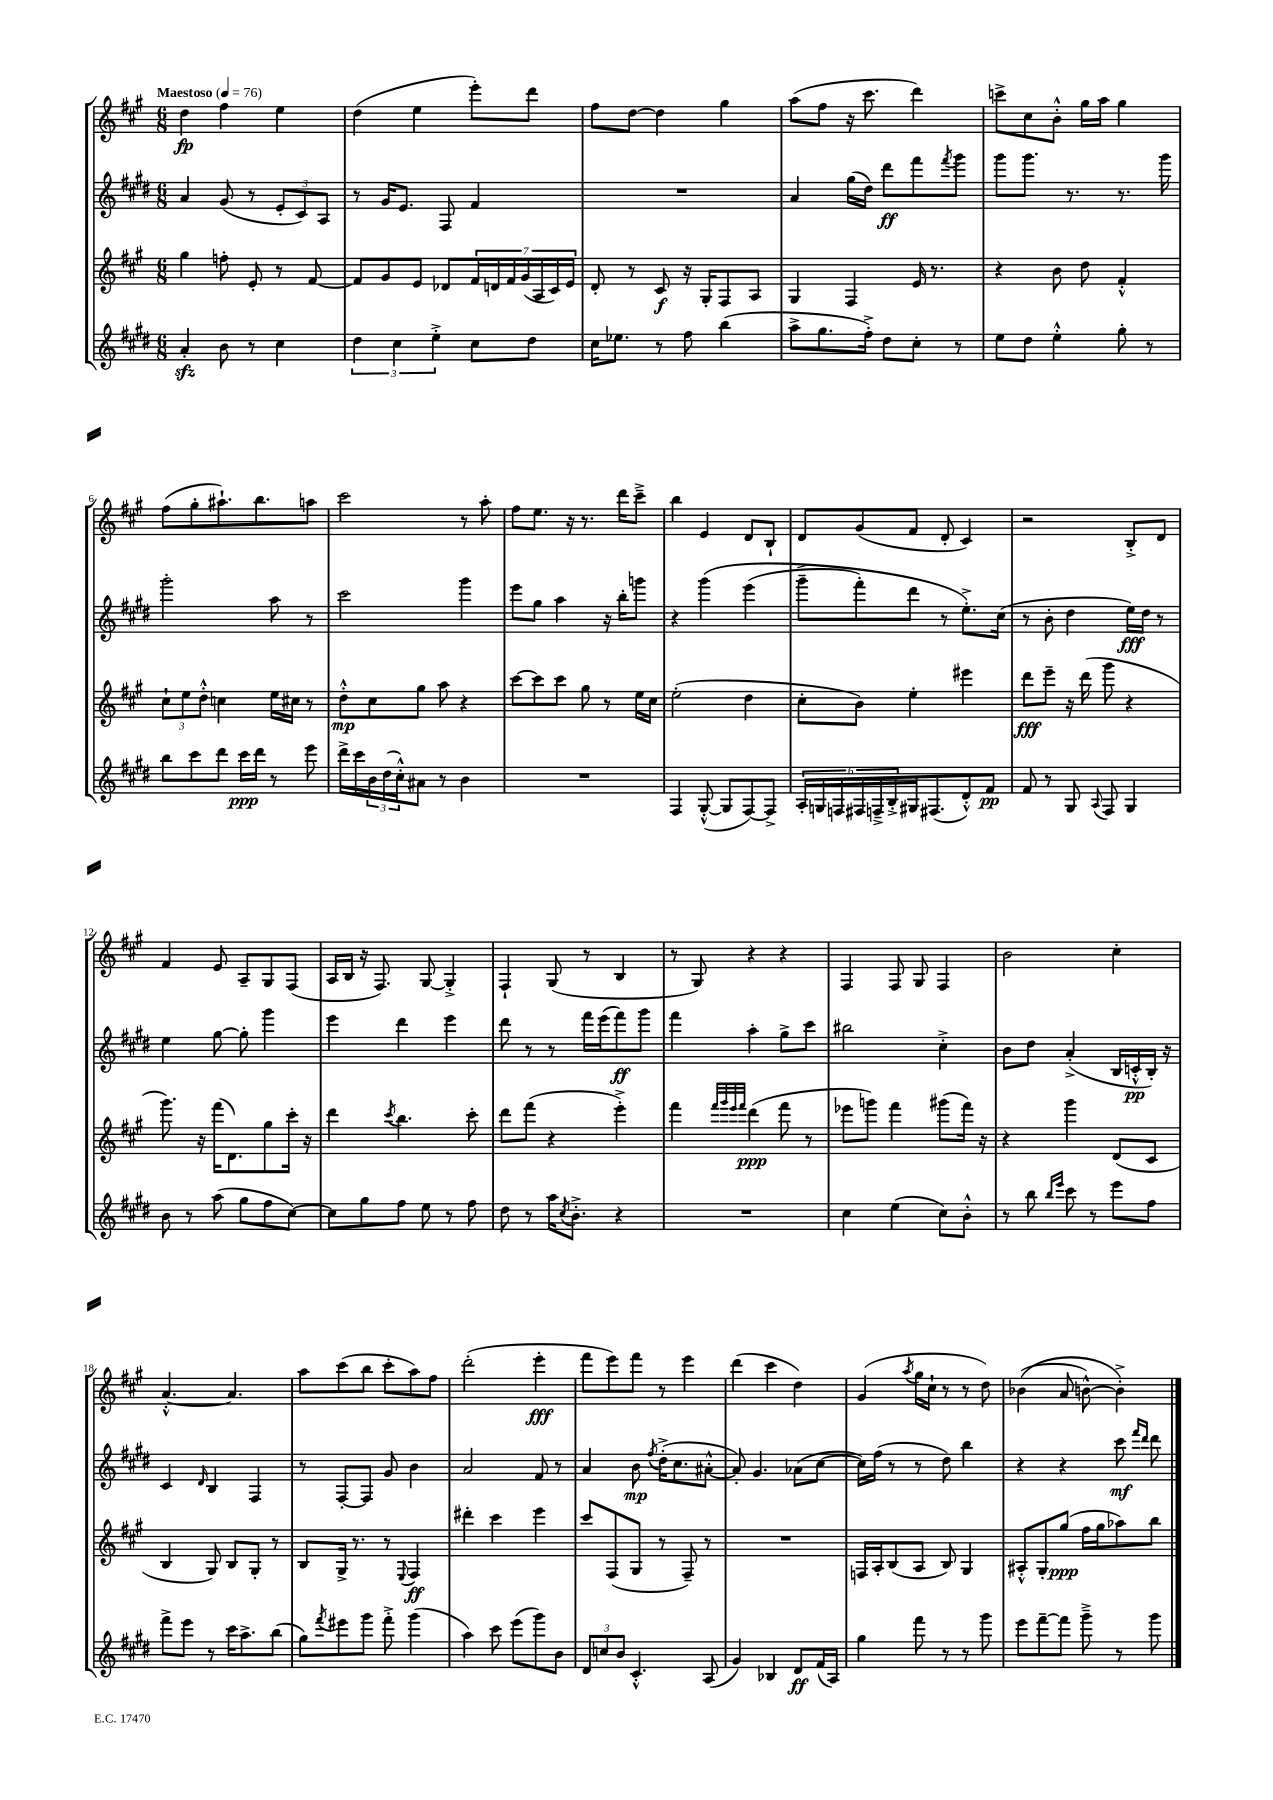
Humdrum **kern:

**kern	**kern	**kern	**kern
*staff4	*staff3	*staff2	*staff1
*clefG2	*clefG2	*clefG2	*clefG2
*k[f#c#g#d#]	*k[f#c#g#]	*k[f#c#g#d#]	*k[f#c#g#]
*M6/8	*M6/8	*M6/8	*M6/8
*MM76	*MM76	*MM76	*MM76
4a'/	4gg#\	4a/	4dd\
8b\	8ff'\	(8g#/	4ff#\
8r	8e'/	8r	.
4cc#\	8r	12e'/L	4ee\
.	.	12c#/)	.
.	[8f#/	.	.
.	.	12A/J	.
=	=	=	=
6dd#\	8f#/]L	8r	(4dd\
.	8g#/	16g#/LK	.
6cc#\	.	.	.
.	.	8.e/J	.
.	8e/J	.	4ee\
6ee'^\	.	.	.
.	8d-/L	8F#/	.
8cc#\L	28f#/L	4f#/	8eee'\L)
.	28d/	.	.
.	28f#/	.	.
.	(28g#/	.	.
8dd#\J	.	.	8ddd\J
.	28A/	.	.
.	28c#/)	.	.
.	28e/JJ	.	.
=	=	=	=
16cc#\LK	8d'/	2.r	8ff#\L
8.ee-\J	.	.	.
.	8r	.	[8dd\J
8r	8c#/	.	4dd\]
8ff#\	16r	.	.
.	16G#'/LK	.	.
(4bb\	8F#/	.	4gg#\
.	8A/J	.	.
=	=	=	=
8aa^\L	4G#/	4a/	(8aa\L
8.gg#\	.	.	8ff#\J
.	4F#/	(16gg#\LL	16r
16ff#'^\Jk)	.	16dd#\JJ)	8.ccc#\
8dd#\L	.	8ddd#\L	.
8cc#'\J	16e/	8fff#\	4ddd\)
.	8.r	.	.
.	.	8qfff#/	.
8r	.	8ggg#\J	.
=	=	=	=
8ee\L	4r	8ggg#\L	8ccc^\L
8dd#\J	.	8.ggg#\J	8cc#\
4ee'^^\	8b\	.	8b'^^\J
.	.	8.r	.
.	8dd\	.	16gg#\LL
.	.	.	16aa\JJ
8gg#'\	4f#'^^/	8.r	4gg#\
8r	.	.	.
.	.	16ggg#\	.
=	=	=	=
8bb\L	12cc#`\L	2ggg#'\	(8ff#\L
.	12ee\	.	.
8ccc#\	.	.	8gg#'\
.	12dd'^^\J	.	.
8ddd#\J	4cc\	.	8.aa#`\)
16ccc#\LL	.	.	.
16ddd#\JJ	.	.	8.bb\
8r	16ee\LL	8aa\	.
.	16cc#\JJ	.	.
8eee\	8r	8r	8aa\J
=	=	=	=
16ddd#^\LL	8dd'^^\L	2ccc#\	2ccc#\
16ccc#\	.	.	.
24b\	8cc#\	.	.
(24dd#\	.	.	.
24cc#'^^\J)	.	.	.
8a#\J	8gg#\J	.	.
8r	8aa\	.	.
4b\	4r	4ggg#\	8r
.	.	.	8aa'\
=	=	=	=
2.r	[8ccc#\L	8eee\L	8ff#\L
.	8ccc#\]	8gg#\J	8.ee\J
.	8ccc#\J	4aa\	.
.	.	.	16r
.	8gg#\	.	8.r
.	8r	16r	.
.	.	16bb'\LK	16ddd\LK
.	16ee\LL	8ggg\J	8ccc#~^\J
.	16cc#\JJ	.	.
=	=	=	=
4F#/	(2ee'\	4r	4bb\
([8G#'^^/	.	&(4ggg#\	4e/
8G#/]L	.	.	.
[8F#/)	4dd\	(4eee\	8d/L
8F#^/]J	.	.	8B`/J
=	=	=	=
24A'/LL	8cc#'\L	8ggg#~^\L	8d/L
24G/	.	.	.
24F/	.	.	.
24F#/	8b\J)	8fff#'\)	(8g#/
24F~^/	.	.	.
24B'^/	.	.	.
16G#/J	4ee'\	8ddd#\J	8f#/J
(8.F#/	.	.	.
.	.	8r	8d'/
8d#'^^/)	4eee#\	8.ee'^\L&)	4c#/)
8f#/J	.	.	.
.	.	(16cc#\Jk	.
=	=	=	=
8f#/	8ddd\L	8r	2r
8r	8eee~\J	8b'\	.
8G#/	16r	4dd#\	.
.	(16ddd\	.	.
8qqA/	.	.	.
8F#/	8ggg#\	.	.
4G#/	4r	16ee\LL)	8B'^/L
.	.	16dd#\JJ	.
.	.	8r	8d/J
=	=	=	=
8b\	8.ggg#\)	4ee\	4f#/
8r	.	.	.
.	16r	.	.
(8aa\	(16fff#\LK	[8gg#\	8e/
.	8.d\)	.	.
8gg#\L	.	8gg#'\]	8A~/L
8ff#\	8gg#\	4ggg#\	8G#/
[8cc#\J)	16ccc#'\Jk	.	(8F#/J
.	16r	.	.
=	=	=	=
8cc#\]L	4ddd\	4eee\	16A/LL
.	.	.	16B/JJ
8gg#\	.	.	16r
.	.	.	8.F#/)
.	8qccc#/	.	.
8ff#\J	4.bb\	4ddd#\	.
8ee\	.	.	[8G#/
8r	.	4eee\	4G#'^/]
8ff#\	8ccc#'\	.	.
=	=	=	=
8dd#\	8ddd\L	8ddd#\	4F#`/
8r	(8fff#\J	8r	.
16aa\LK	4r	8r	(8G#/
8qcc#/	.	.	.
8.b'^\J	.	.	.
.	.	16fff#\LL	8r
.	.	(16eee\J	.
4r	4eee'^\)	8fff#\)	4B/
.	.	8ggg#\J	.
=	=	=	=
2.r	4fff#\	4fff#\	8r
.	.	.	8G#/)
.	32qqfff#/LLL	.	.
.	32qqggg#/	.	.
.	32qqeee/	.	.
.	32qqfff#/JJJ	.	.
.	(4ddd\	4aa'\	4r
.	8fff#\	8gg#^\L	4r
.	8r	8ccc#\J	.
=	=	=	=
4cc#\	8eee-\L	2bb#\	4F#/
.	8ggg\J)	.	.
(4ee\	4fff#\	.	8F#/
.	.	.	8G#/
8cc#\L)	(8ggg#\L	4cc#'^\	4F#/
8b'^^\J	16fff#\Jk)	.	.
.	16r	.	.
=	=	=	=
8r	4r	8b\L	2b\
8bb\	.	8dd#\J	.
16qqbb/LL	.	.	.
16qqeee/JJ	.	.	.
8ccc#\	4ggg#\	(4a'^/	.
8r	.	.	.
8eee\L	(8d/L	16B/LL	4cc#'\
.	.	16c'^^/	.
8ff#\J	8c#/J	16B'/JJ)	.
.	.	16r	.
=	=	=	=
8fff#^\L	4B/	4c#/	[4.a'^^/
8eee\J	.	.	.
.	.	16qqd#/	.
8r	8G#/)	4B/	.
16ccc#\LK	8B/L	.	4.a/]
8.aa^\	.	.	.
.	8G#'/J	4F#/	.
(8bb\J	8r	.	.
=	=	=	=
8gg#\L)	8B/L	8r	8aa\L
8qfff#/	.	.	.
8eee#\	16G#^/Jk	[8F#'/L	(8ccc#\
.	8.r	.	.
8ggg#\J	.	8F#/]J	8bb\J
8fff#'^\	8r	8g#/	8ccc#'\L
.	8qqE/	.	.
(4ggg#\	4F#/	4b\	8aa\)
.	.	.	8ff#\J
=	=	=	=
4aa\)	4ddd#'\	2a/	(2ddd'\
8ccc#\	4ccc#\	.	.
(8eee\L	.	.	.
8ggg#\)	4eee\	8f#/	4eee'\
8b\J	.	8r	.
=	=	=	=
12d#/L	8ccc#/L	4a/	8fff#\L
12cc/	.	.	.
.	(8F#/	.	8eee\)
12b/J	.	.	.
4.c#'^^/	8G#/J	8b\	8fff#\J
.	.	8qff#/	.
.	8r	(16dd#'^\LK	8r
.	.	8.cc#\	.
.	8F#~/)	.	4eee\
(8A/	8r	[8a#'^^\J	.
=	=	=	=
4g#/)	2.r	8a#'/])	(4ddd\
.	.	4.g#/	.
4B-/	.	.	4ccc#\
8d#/L	.	(8a-\L	4dd\)
(16f#/L	.	[8cc#\J	.
16A/JJ)	.	.	.
=	=	=	=
4gg#\	16F/LL	16cc#\]LL)	(4g#/
.	16A'/J	(16ff#\JJ	.
.	(8B/	8r	.
.	.	.	8qaa/
8fff#\	8A/J	8r	16gg#\LL
.	.	.	16cc#`\JJ
8r	8B/)	8dd#\)	8r
8r	4G#/	4bb\	8r
8ggg#\	.	.	8dd\)
=	=	=	=
8eee\L	8A#'^^/L	4r	&((4b-\
[8fff#~\	8G#'/	.	.
8fff#\]J	(8gg#/J	4r	8a/
8ggg#~^\	16ff#\LL	.	[8b^^\)
.	16gg#\J	.	.
8r	8aa-\)	8ccc#\	4b'^\]&)
.	.	16qqfff#/LL	.
.	.	16qqddd#/JJ	.
8ggg#\	8bb\J	8ddd#\	.
==	==	==	==
*-	*-	*-	*-
